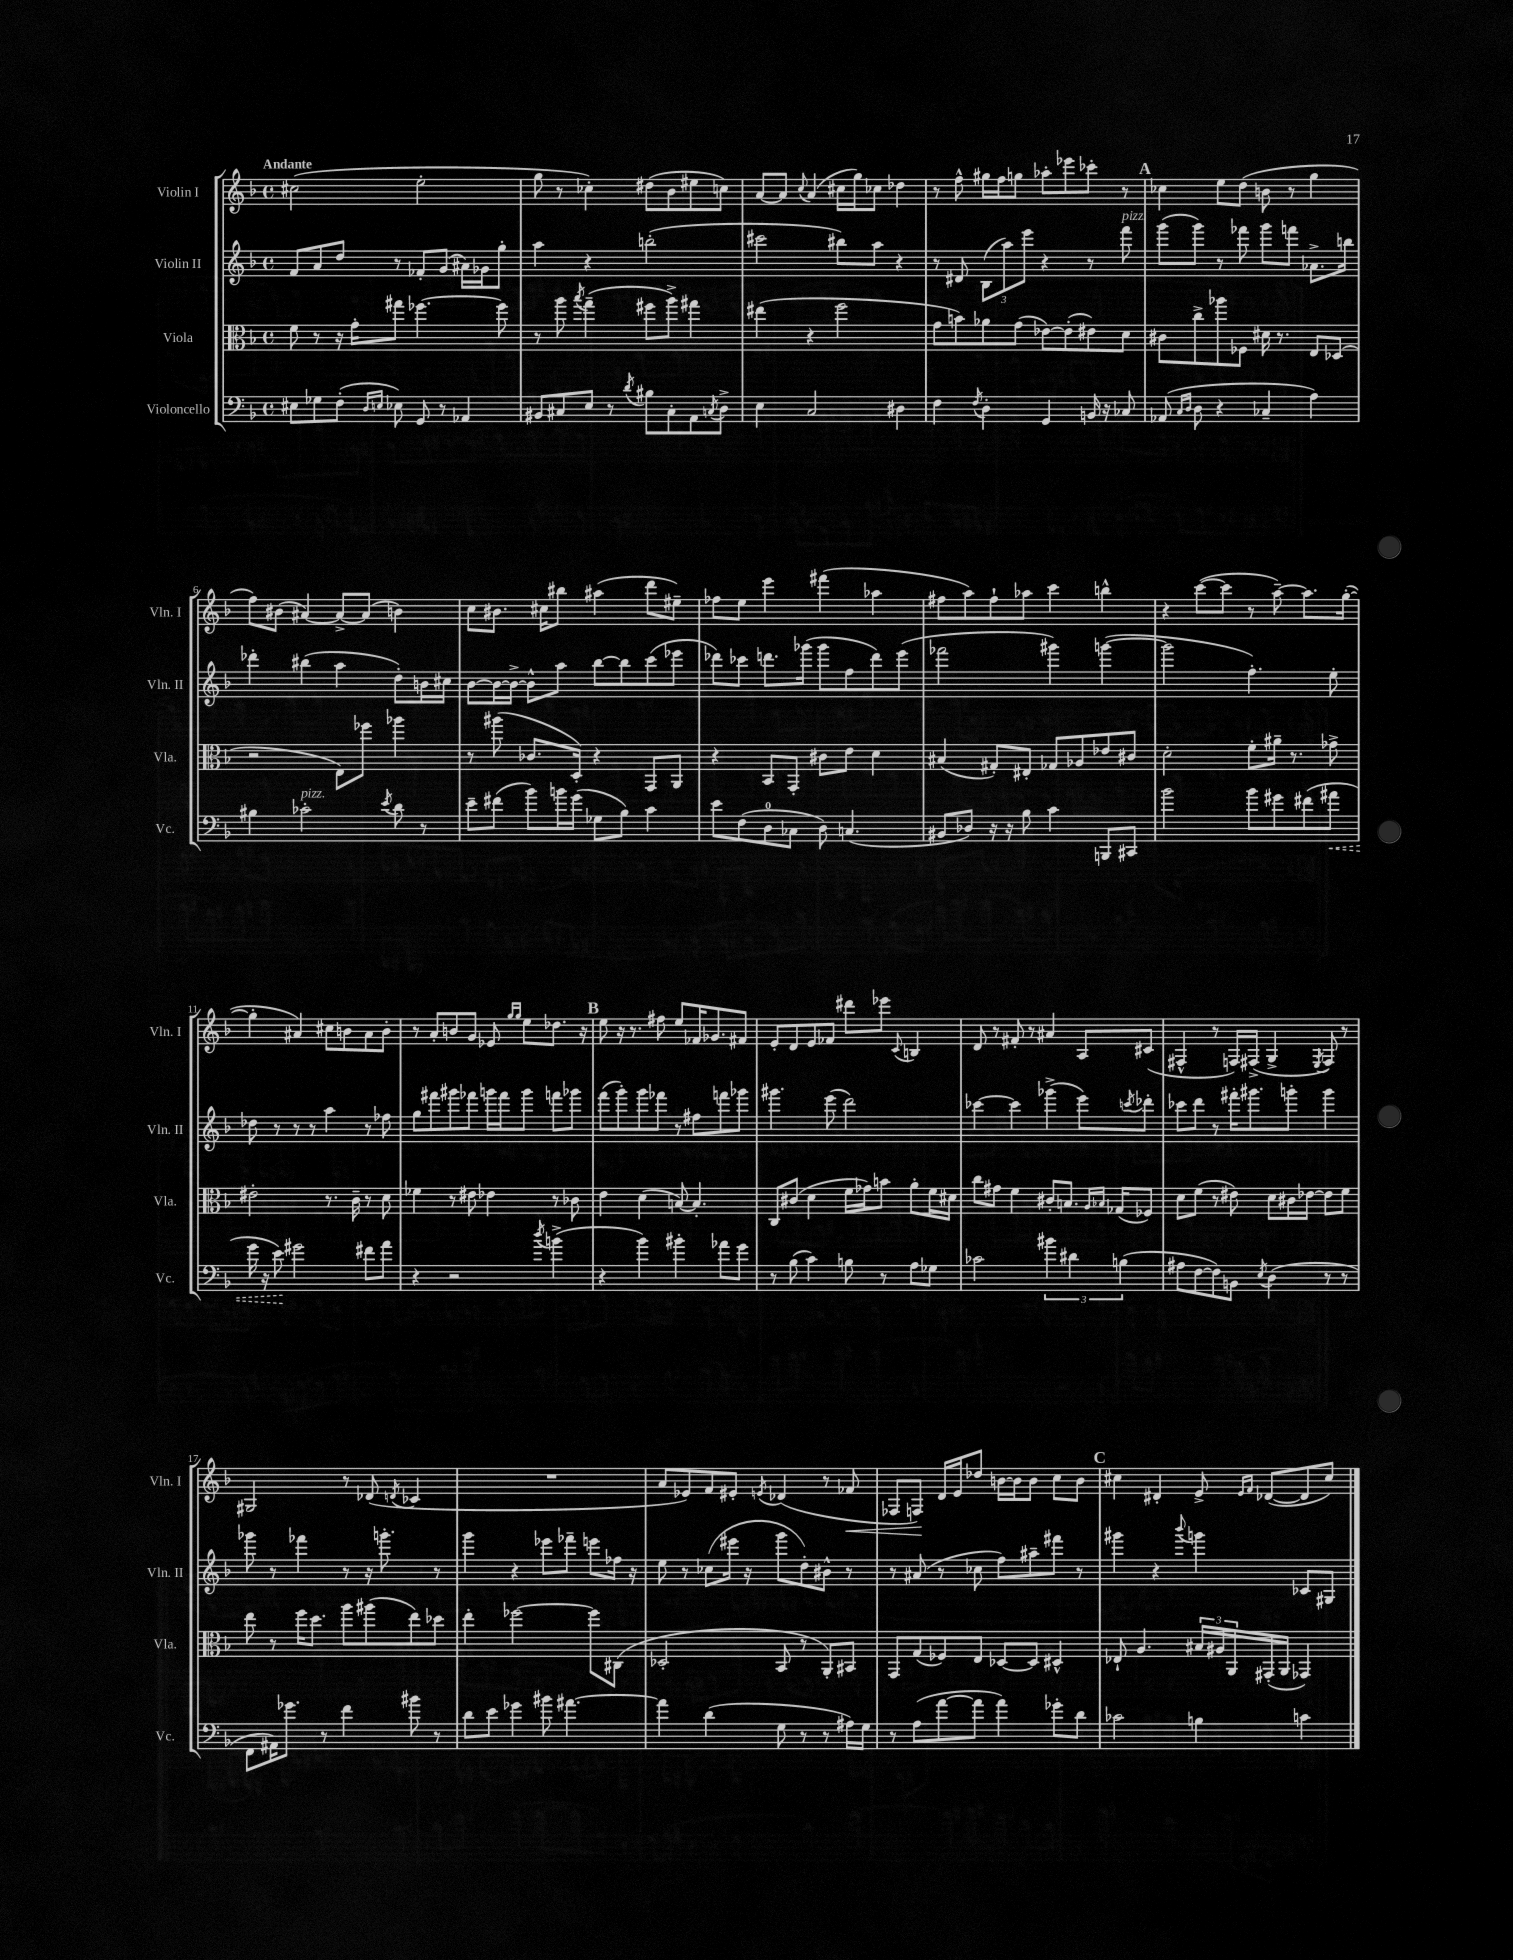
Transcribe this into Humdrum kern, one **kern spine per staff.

**kern	**kern	**kern	**kern
*staff4	*staff3	*staff2	*staff1
*clefF4	*clefC3	*clefG2	*clefG2
*k[b-]	*k[b-]	*k[b-]	*k[b-]
*M4/4	*M4/4	*M4/4	*M4/4
*met(c)	*met(c)	*met(c)	*met(c)
8E#\L	8f\	8f/L	(2cc#\
8G-\	8r	8a/	.
(8F'\J	16r	8dd/J	.
.	16g'\LK	.	.
16qqD/LL	.	.	.
16qqE/JJ	.	.	.
8E-\)	8gg#\J	8r	.
8GG/	[4.ff-\	8f-'/L	2ee'\
8r	.	(8g/J	.
4AA-/	.	16a#\LL)	.
.	.	16g-\J	.
.	8ff-\]	8gg'\J	.
=	=	=	=
8BB#/L	8r	4aa\	8gg\
8C#/	8aa\	.	8r
.	8qbb-/	.	.
8E/J	(4gg~\	4r	4cc-'\)
8r	.	.	.
8qd/	.	.	.
8B#\L	8ff#\L	(2bb'\	(8dd#\L
8C#'\	8aa^\J)	.	8b-\
8AA\	4gg#\	.	8ee#\
8qC/	.	.	.
8D^\J	.	.	8cc\J)
=	=	=	=
4E\	(4ee#\	2ccc#\	[8a/L
.	.	.	8a/]J
.	.	.	8qqcc/
2C/	4r	.	(4a/
.	2ff\	8bb#\L)	16cc#\LL
.	.	.	16gg\J)
.	.	8aa\J	8cc-\J
4D#\	.	4r	4dd-\
=	=	=	=
4F\	8g\L	8r	8r
.	8b\)	8d#/	8ff^^\
8qF/	.	.	.
4D'\	8a-\	(12B-\L	16gg#\LL
.	.	.	16ff\J
.	.	12aa\)	.
.	(8g\J	.	8gg\J
.	.	12eee\J	.
4GG/	[8e-\L)	4r	8aa-'\L
.	(8e-'\]	.	8eee-\
16BB/	8e#\)	8r	8ccc-'\J
16r	.	.	.
8C-/	8d\J	8fff\	8r
=	=	=	=
(8AA-/	8c#\L	(8ggg\L	4cc-\
16qqC/LL	.	.	.
16qqD/JJ	.	.	.
8D\	8cc^\	8ggg\J)	.
4r	8aa-\	8r	8ee\L
.	8F-\J	8fff-\	(8dd\J
4C-~/	16d#\	8ggg\L	8b\
.	8.r	.	.
.	.	8fff\J	8r
4A\)	8E/L	8.a-^\L	4gg\
.	(8D-/J	.	.
.	.	16bb\Jk	.
=	=	=	=
4B#\	2r	4ddd-'\	8ff\L)
.	.	.	(8b#\J
2c-'\	.	(4bb#\	[4a#/)
.	8E\L)	4aa\	8a#^/_L
.	8ff-\J	.	(8a#/]J
8qe/	.	.	.
8d\	4aa-\	8dd'\L)	4b\)
8r	.	16b\L	.
.	.	16cc#\JJ	.
=	=	=	=
8e~\L	8r	[8b-\L	8cc\L
(8f#\J	(8aa#\	16b-\_L	8.b#\J
.	.	16b-^\_JJ	.
8b-\L)	8.c-/L	8b-^^\]L	.
.	.	.	16cc#\LK
16b\L	.	8aa\J	8bb#\J
(16g\JJ	16D'/Jk)	.	.
8G-\L	4r	[8bb-\L	(4aa#\
8B-\J)	.	8bb-\]	.
4c\	8GG/L	(8ccc\	8ddd\L
.	8AA/J	8eee-\J	8ee#~\J)
=	=	=	=
8e\L	4r	8ddd-\L)	8ff-\L
(8F\	.	8ccc-\J	8ee\J
8D\	8BB-/L	8.ddd\L	4eee\
8C-\J	8GG'/J	.	.
.	.	(16ggg-\Jk	.
8D\)	8c#\L	8ggg-\L	(4fff#\
(4.C/	8e\J	8ff\	.
.	4d\	8ddd\)	4aa-\
.	.	(8eee\J	.
=	=	=	=
8BB#/L	(4B#/	2fff-\	8ff#\L
8D-/J)	.	.	8aa\)
16r	8G#'/L)	.	8ff#`\
16r	.	.	.
8B-\	8E#'/J	.	8aa-\J
4c\	8G-/L	4ggg#\)	4ccc\
.	8A-/	.	.
8BBB/L	8e-/	([4ggg\	4bb^^\
8CC#/J	8c#/J	.	.
=	=	=	=
2b-\	2d'\	2ggg\]	4r
.	.	.	([8ccc\L
.	.	.	8ccc\]J
8b-\L	8f'\L	4.ff'\)	8r
8g#\	16a#~\Jk	.	[8aa~\)
.	8.r	.	.
(8f#\	.	.	8.aa\]L
8a#\J	8g-^\	8ee'\	.
.	.	.	([16gg'\Jk
=	=	=	=
16g\	2e#'\	8dd-\	4gg'\]
16r	.	.	.
8e\)	.	8r	.
2g#\	.	8r	4a#/)
.	.	8r	.
.	8.r	4aa\	8cc#\L
.	.	.	8b\
.	16c~\	.	.
8f#\L	8r	8r	8a#\
8a\J	8d\	8ff-\	8b'\J
=	=	=	=
4r	4f-\	8gg\L	8r
.	.	8fff#\	8a'/L
2r	8r	8ggg#\	8b/
.	8e#\	8fff-\J	8g/J
.	4e-\	16ggg\LL	8e-/
.	.	16fff-\J	.
.	.	.	16qqgg/LL
.	.	.	16qqgg/JJ
.	.	8ggg\J	8ee\L
8qdd/	.	.	.
(4b^\	8r	8fff\L	8.dd-\J
.	8c-\	8ggg-\J	.
.	.	.	16r
=	=	=	=
4r	4e\	(8fff\L	8ee\
.	.	8ggg'\)	16r
.	.	.	8.r
4b-\)	(4d\	8ggg\	.
.	.	8fff-\J	8ff#\
4b#'\	[8B/)	8r	8ee/L
.	4.B'/]	8ff#\L	16f-/K
.	.	.	8.g-/
8a-\L	.	8fff\	.
8g\J	.	8ggg-\J	8f#/J
=	=	=	=
8r	8C/L	4.ggg#\	8e'/L
(8B-\	(8c#/J	.	8d/
4c\)	4d\	.	8e/
.	.	(8eee\	8f-/J
8B\	16f\LL	2ddd\)	8ddd#\L
.	16g-\J)	.	.
8r	8b\J	.	8eee-\J
.	.	.	8qqc/
8A\L	8a'\L	.	4B/
8G-\J	16f\L	.	.
.	16d#\JJ	.	.
=	=	=	=
2c-\	8cc\L	[4ccc-\	8d/
.	8g#\J	.	8r
.	4f\	4ccc-\]	8f#'/
.	.	.	8r
6b#\	8c#'/L	(4ggg-^\	4a#/
.	8.B/J	.	.
6d#\	.	.	.
.	.	8eee\L)	8A/L
.	16qqA/LL	.	.
.	16qqB-/JJ	.	.
.	(16G-/LK	.	.
(6B\	.	.	.
.	.	8qccc/	.
.	8F-/J)	8ddd-'\J	(8c#/J
=	=	=	=
8A#\L	8d\L	8ccc-\L	4F#^^/
[8F\	(8f\J	8ddd\J	.
8F\])	8r	8r	8r
8BB\J	8e#\)	16fff#'\LK	16F/LL)
.	.	8.ggg#\	(16F#^/JJ
8qE/	.	.	.
(4D\	8d\L	.	4G^/
.	16c#\L	8ggg'\J	.
.	[16e-\JJ	.	.
.	.	.	8qE/
8r	8e-\]L	4ggg\	8F#/)
8r	8f\J	.	8r
=	=	=	=
8FF\L	8ee\	8ggg-\	2G#/
16AA#\K)	8r	8r	.
8.g-\J	.	.	.
.	16ff\LK	4fff-\	.
.	8.dd\J	.	.
8r	.	.	.
4f\	8aa\L	8r	8r
.	(8aa#\	16r	(8d-/
.	.	8.ggg'\	.
.	.	.	8qd/
8b#\	8ee\)	.	4c-/
8r	8dd-\J	8r	.
=	=	=	=
8d\L	4ee'\	4ggg\	1r
8e\J	.	.	.
4g-\	[2ff-\	4r	.
8b#\	.	8eee-\L	.
[4.a#\	.	8fff-~\J	.
.	8ff-\]L	8eee\L	.
.	(8C#\J	16ff-\Jk	.
.	.	16r	.
=	=	=	=
4a#\]	2D-'/	8ee\	8a/L
.	.	8r	8e-/)
(4d\	.	(8cc-\L	8f/
.	.	16eee#\Jk	8e#'/J
.	.	16r	.
.	.	.	8qe/
8G\	8BB-/	8ggg\L	(4d-/
8r	8r	8dd'\)	.
8r	8AA'/L)	8b#^^\J	8r
16A#\LL)	8BB#/J	8r	8f-/
16G\JJ	.	.	.
=	=	=	=
8r	8GG/L	8r	8F-/L
(8A\L	(8G/	(8a#/	8F/J)
[8a\	8F-/)	8r	16d/LL
.	.	.	16e/J
8a\]J	8E/J	8cc-\	8dd-/J
4a\)	[8D-/L	8ff\L)	[16b\LL
.	.	.	16b\]J
.	8D-/]J	8aa#~\	8b\J
8g-'\L	4D#^^/	8fff#\J	8cc\L
8d\J	.	8r	8b\J
=	=	=	=
2c-\	8E-`/	4ggg#\	4cc#\
.	4.A/	.	.
.	.	4r	4d#'/
.	.	8qqbbb-/	.
4B\	24B#/LL	4ggg\	8e^/
.	24A#/	.	.
.	24AA/	.	.
.	.	.	16qqe/LL
.	.	.	16qqf/JJ
.	(16GG#'/	.	([8d-/L
.	16AA/JJ	.	.
4c\	4GG-/)	8c-/L	8d-/]
.	.	8G#/J	8cc#/J)
==	==	==	==
*-	*-	*-	*-
